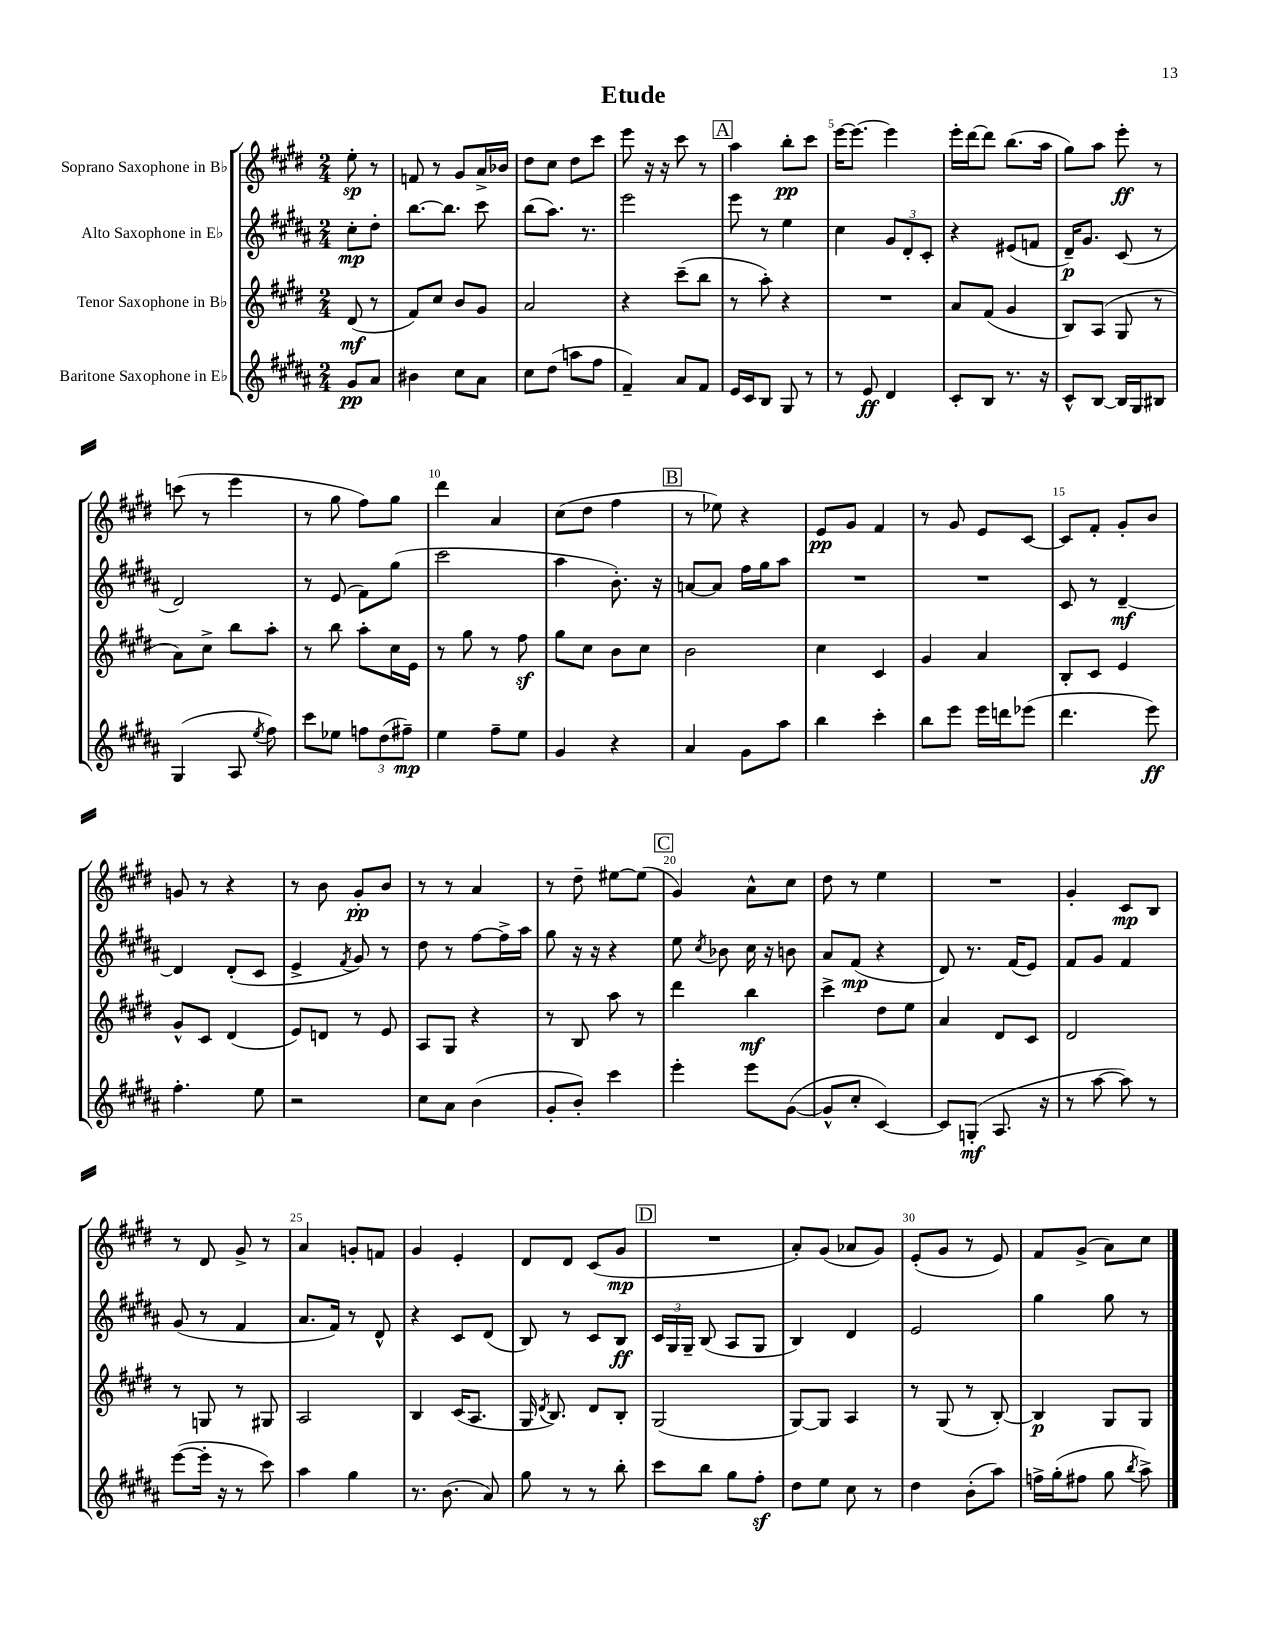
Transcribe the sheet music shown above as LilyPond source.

\header { title = "Etude" }
<<
\new StaffGroup <<
\new Staff = "s0" \with { instrumentName = "Soprano Saxophone in Bb" } {
    \clef treble \key e \major \numericTimeSignature \time 2/4 \partial 4
    \autoBeamOff e''8-.\sp r8 |
    f'8 r8 gis'8[ a'16-> bes'16] |
    dis''8[ cis''8] dis''8[ cis'''8] |
    e'''8 r16 r16 cis'''8 r8 |
    \mark \markup { \box "A" } a''4 b''8[-.\pp cis'''8] |
    e'''16[~ e'''8.]~ e'''4 |
    e'''16[-. dis'''16~ dis'''8] b''8.[( a''16] |
    gis''8[) a''8] e'''8-.\ff r8 |
    c'''8( r8 e'''4 |
    r8 gis''8 fis''8[) gis''8] |
    dis'''4 a'4 |
    cis''8[( dis''8] fis''4 |
    \mark \markup { \box "B" } r8 ees''8) r4 |
    e'8[\pp gis'8] fis'4 |
    r8 gis'8 e'8[ cis'8]~ |
    cis'8[ fis'8]-. gis'8[-. b'8] |
    g'8 r8 r4 |
    r8 b'8 gis'8[-.\pp b'8] |
    r8 r8 a'4 |
    r8 dis''8-- eis''8[~ eis''8]( |
    \mark \markup { \box "C" } gis'4) a'8[-^ cis''8] |
    dis''8 r8 e''4 |
    R2 |
    gis'4-. cis'8[\mp b8] |
    r8 dis'8 gis'8-> r8 |
    a'4 g'8[-. f'8] |
    gis'4 e'4-. |
    dis'8[ dis'8] cis'8[( gis'8]\mp |
    \mark \markup { \box "D" } R2 |
    a'8[-.) gis'8]( aes'8[ gis'8]) |
    e'8[-.( gis'8] r8 e'8) |
    fis'8[ gis'8]->( a'8[) cis''8] \bar "|." |
}
\new Staff = "s1" \with { instrumentName = "Alto Saxophone in Eb" } {
    \clef treble \key b \major \numericTimeSignature \time 2/4 \partial 4
    \autoBeamOff cis''8[-.\mp dis''8]-. |
    b''8.[~ b''8.] cis'''8 |
    b''8[( ais''8.]) r8. |
    e'''2 |
    \mark \markup { \box "A" } e'''8 r8 e''4 |
    cis''4 \tuplet 3/2 { gis'8[ dis'8-. cis'8]-. } |
    r4 eis'8[( f'8] |
    dis'16[--\p) gis'8.] cis'8( r8 |
    dis'2) |
    r8 e'8( fis'8[) gis''8]( |
    cis'''2 |
    ais''4 b'8.-.) r16 |
    \mark \markup { \box "B" } a'8[~ a'8] fis''16[ gis''16 ais''8] |
    R2 |
    R2 |
    cis'8 r8 dis'4~--\mf |
    dis'4 dis'8[-.( cis'8] |
    e'4-> \acciaccatura { fis'8 } gis'8) r8 |
    dis''8 r8 fis''8[~ fis''16-> ais''16] |
    gis''8 r16 r16 r4 |
    \mark \markup { \box "C" } e''8 \acciaccatura { cis''8 } bes'8 cis''16 r16 b'8 |
    ais'8[ fis'8]\mp( r4 |
    dis'8) r8. fis'16[( e'8]) |
    fis'8[ gis'8] fis'4 |
    gis'8( r8 fis'4 |
    ais'8.[ fis'16]) r8 dis'8-^ |
    r4 cis'8[ dis'8]( |
    b8) r8 cis'8[ b8]\ff |
    \mark \markup { \box "D" } \tuplet 3/2 { cis'16[ gis16 gis16]-- } b8( ais8[ gis8] |
    b4) dis'4 |
    e'2 |
    gis''4 gis''8 r8 \bar "|." |
}
\new Staff = "s2" \with { instrumentName = "Tenor Saxophone in Bb" } {
    \clef treble \key e \major \numericTimeSignature \time 2/4 \partial 4
    \autoBeamOff dis'8\mf( r8 |
    fis'8[) cis''8] b'8[ gis'8] |
    a'2 |
    r4 cis'''8[--( b''8] |
    \mark \markup { \box "A" } r8 a''8-.) r4 |
    R2 |
    a'8[ fis'8]( gis'4 |
    b8[) a8]( gis8 r8 |
    a'8[) cis''8]-> b''8[ a''8]-. |
    r8 b''8 a''8[-. cis''16 e'16] |
    r8 gis''8 r8 fis''8\sf |
    gis''8[ cis''8] b'8[ cis''8] |
    \mark \markup { \box "B" } b'2 |
    cis''4 cis'4 |
    gis'4 a'4 |
    b8[-. cis'8] e'4 |
    gis'8[-^ cis'8] dis'4( |
    e'8[) d'8] r8 e'8 |
    a8[ gis8] r4 |
    r8 b8 a''8 r8 |
    \mark \markup { \box "C" } dis'''4 b''4\mf |
    cis'''4-> dis''8[ e''8] |
    a'4 dis'8[ cis'8] |
    dis'2 |
    r8 g8 r8 gis8 |
    a2 |
    b4 cis'16[( a8.] |
    gis16 \acciaccatura { dis'8 } b8.) dis'8[ b8]-. |
    \mark \markup { \box "D" } gis2( |
    gis8[~) gis8] a4 |
    r8 gis8( r8 b8~-.) |
    b4\p gis8[ gis8] \bar "|." |
}
\new Staff = "s3" \with { instrumentName = "Baritone Saxophone in Eb" } {
    \clef treble \key b \major \numericTimeSignature \time 2/4 \partial 4
    \autoBeamOff gis'8[\pp ais'8] |
    bis'4 cis''8[ ais'8] |
    cis''8[ dis''8]( a''8[ fis''8] |
    fis'4--) ais'8[ fis'8] |
    \mark \markup { \box "A" } e'16[ cis'16 b8] gis8 r8 |
    r8 e'8\ff dis'4 |
    cis'8[-. b8] r8. r16 |
    cis'8[-^ b8]~ b16[ gis16 bis8] |
    gis4( ais8 \acciaccatura { e''8 } fis''8) |
    cis'''8[ ees''8] \tuplet 3/2 { f''8[ dis''8( fis''8]--\mp) } |
    e''4 fis''8[-- e''8] |
    gis'4 r4 |
    \mark \markup { \box "B" } ais'4 gis'8[ ais''8] |
    b''4 cis'''4-. |
    b''8[ e'''8] e'''16[ d'''16 ees'''8]( |
    dis'''4. e'''8\ff) |
    fis''4.-. e''8 |
    r2 |
    cis''8[ ais'8] b'4( |
    gis'8[-. b'8]-.) cis'''4 |
    \mark \markup { \box "C" } e'''4-. e'''8[ gis'8]~( |
    gis'8[-^ cis''8]-. cis'4~) |
    cis'8[ g8]-.\mf( ais8. r16 |
    r8 ais''8~ ais''8) r8 |
    e'''8[~( e'''16]-. r16 r8 cis'''8) |
    ais''4 gis''4 |
    r8. b'8.( ais'8) |
    gis''8 r8 r8 b''8-. |
    \mark \markup { \box "D" } cis'''8[ b''8] gis''8[ fis''8]-.\sf |
    dis''8[ e''8] cis''8 r8 |
    dis''4 b'8[-.( ais''8]) |
    f''16[-> gis''16-.( fis''8] gis''8 \acciaccatura { b''8 } ais''8->) \bar "|." |
}
>>
>>
\layout { \context { \Score \override BarNumber.break-visibility = ##(#f #t #t) barNumberVisibility = #(every-nth-bar-number-visible 5) } }
